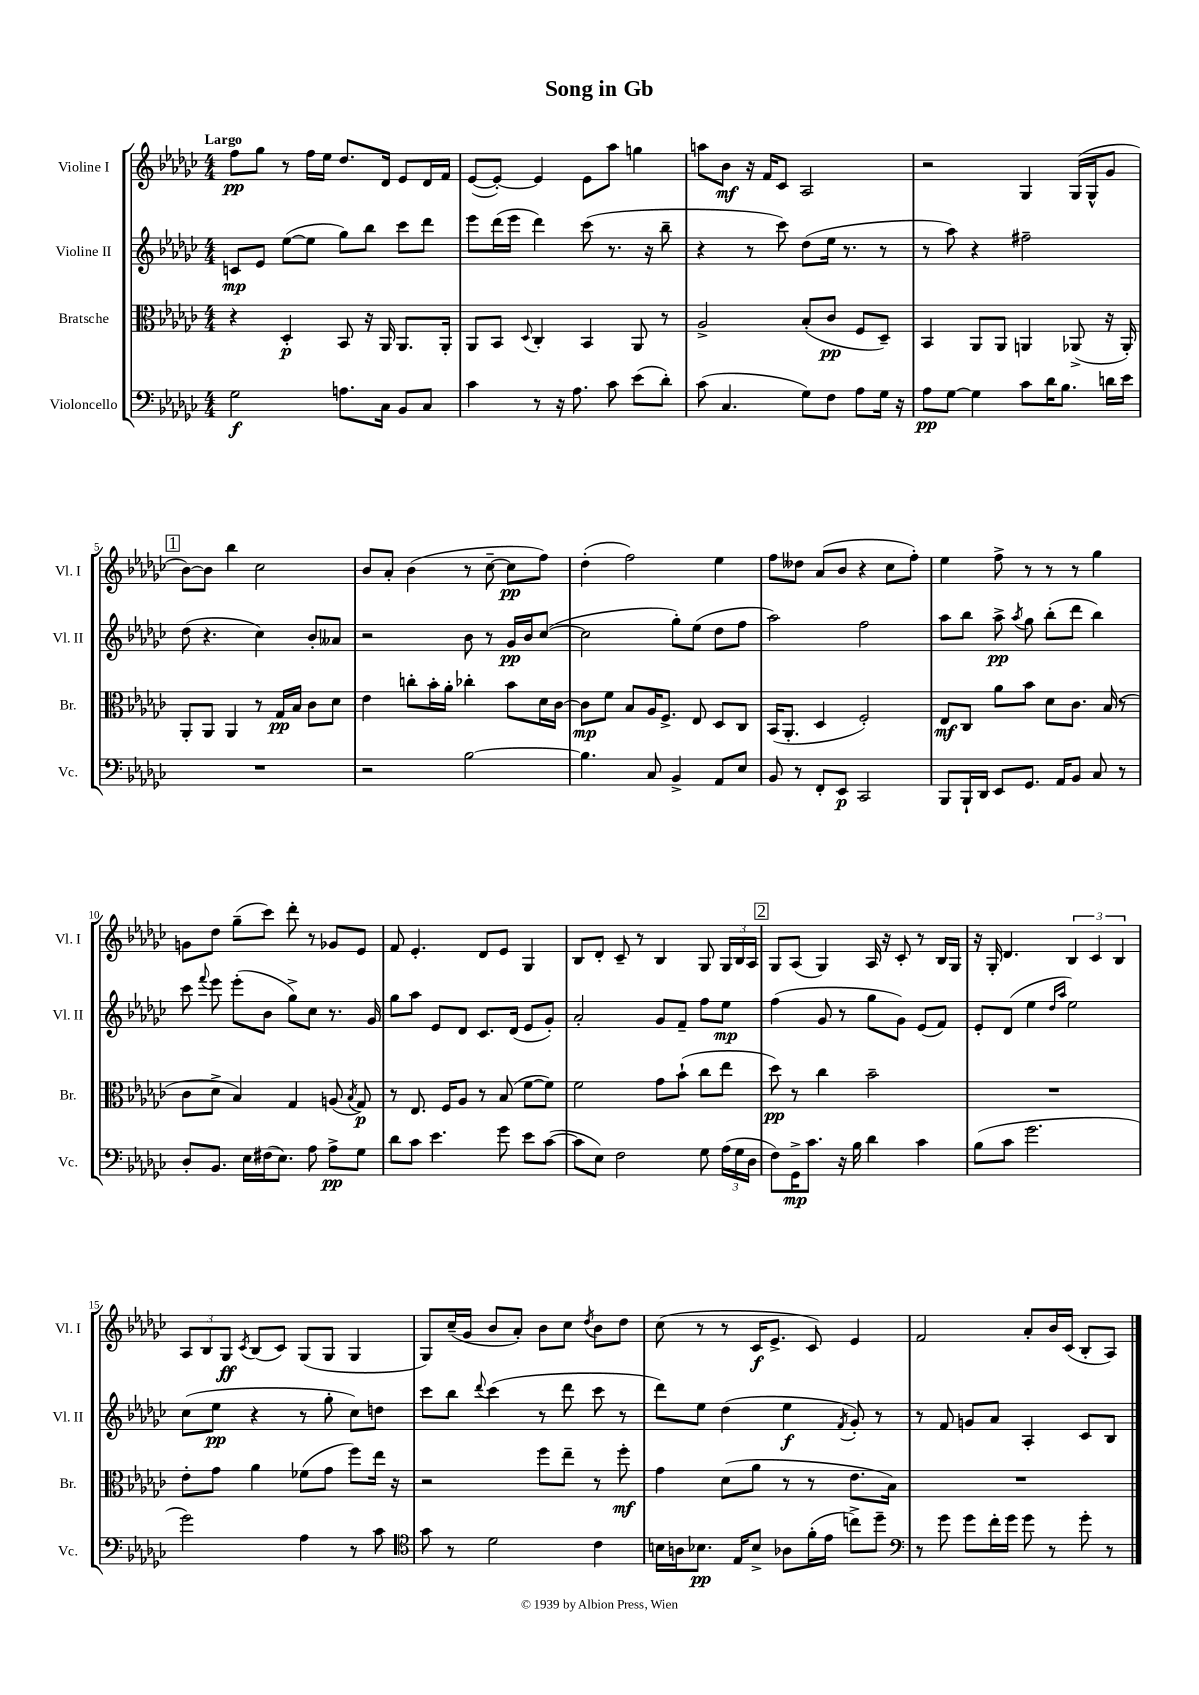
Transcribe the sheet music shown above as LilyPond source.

\header { title = "Song in Gb" }
<<
\new StaffGroup <<
\new Staff = "s0" \with { instrumentName = "Violine I" shortInstrumentName = "Vl. I" } {
    \clef treble \key ges \major \numericTimeSignature \time 4/4 \tempo "Largo"
    \autoBeamOff f''8[\pp ges''8] r8 f''16[ ees''16] des''8.[ des'16] ees'8[ des'16 f'16] |
    ees'8[~( ees'8]~-.) ees'4 ees'8[ aes''8] g''4 |
    a''8[ bes'8]\mf r16 f'16[ ces'8] aes2 |
    r2 ges4 ges16[( ges16-^ ges'8] |
    \mark \markup { \box "1" } bes'8[~) bes'8] bes''4 ces''2 |
    bes'8[ aes'8]-. bes'4( r8 ces''8~-- ces''8[\pp f''8]) |
    des''4-.( f''2) ees''4 |
    f''8[ deses''8] aes'8[( bes'8] r4 ces''8[ f''8]-.) |
    ees''4 f''8-> r8 r8 r8 ges''4 |
    g'8[ des''8] ges''8[--( ces'''8]) des'''8-. r8 ges'8[ ees'8] |
    f'8 ees'4.-. des'8[ ees'8] ges4 |
    bes8[ des'8]-. ces'8-- r8 bes4 ges8 \tuplet 3/2 { ges16[ bes16 aes16] } |
    \mark \markup { \box "2" } ges8[ aes8]( ges4) aes16 r16 ces'8-. r8 bes16[ ges16] |
    r16 ges16-. des'4. \tuplet 3/2 { bes4 ces'4 bes4 } |
    \tuplet 3/2 { aes8[ bes8 ges8]\ff } \acciaccatura { ces'8 } bes8[( ces'8]) ges8[( ges8] ges4 |
    ges8[) ces''16--( ges'16] bes'8[ aes'8]-.) bes'8[ ces''8] \acciaccatura { des''8 } bes'8[ des''8] |
    ces''8( r8 r8 ces'16[\f ees'8.]-> ces'8) ees'4 |
    f'2 aes'8[-. bes'16 ces'16]( bes8[-. aes8]) \bar "|." |
}
\new Staff = "s1" \with { instrumentName = "Violine II" shortInstrumentName = "Vl. II" } {
    \clef treble \key ges \major \numericTimeSignature \time 4/4
    \autoBeamOff c'8[\mp ees'8] ees''8[~( ees''8] ges''8[) bes''8] ces'''8[ des'''8] |
    ees'''8[ des'''16( ees'''16] des'''4) ces'''8( r8. r16 bes''8-- |
    r4 r8 ces'''8) des''8[( ees''16] r8. r8 |
    r8 aes''8) r4 fis''2-- |
    \mark \markup { \box "1" } des''8( r4. ces''4) bes'8[-. aeses'8] |
    r2 bes'8 r8 ges'16[\pp bes'16 ces''8]~( |
    ces''2 ges''8[-.) ees''8]( des''8[ f''8] |
    aes''2) f''2 |
    aes''8[ bes''8] aes''8->\pp \acciaccatura { aes''8 } ges''8 bes''8[-.( des'''8] bes''4) |
    ces'''8 \appoggiatura { f'''8 } ees'''8 ees'''8[-.( bes'8] ges''8[->) ces''8] r8. ges'16 |
    ges''8[ aes''8] ees'8[ des'8] ces'8.[ des'16]( ees'8[ ges'8]-.) |
    aes'2-. ges'8[ f'8]-- f''8[ ees''8]\mp |
    \mark \markup { \box "2" } f''4( ges'8 r8 ges''8[ ges'8]) ees'8[( f'8]) |
    ees'8[-. des'8]( ees''4 \grace { des''16[ aes''16] } ees''2) |
    ces''8[( ees''8]\pp r4 r8 ges''8-. ces''8[) d''8] |
    ces'''8[ bes''8] \appoggiatura { des'''8 } ces'''4( r8 des'''8 ces'''8 r8 |
    des'''8[) ees''8] des''4( ees''4\f \acciaccatura { f'8 } ges'8-.) r8 |
    r8 f'8 g'8[ aes'8] aes4-. ces'8[ bes8] \bar "|." |
}
\new Staff = "s2" \with { instrumentName = "Bratsche" shortInstrumentName = "Br." } {
    \clef alto \key ges \major \numericTimeSignature \time 4/4
    \autoBeamOff r4 des4-.\p bes,8 r16 aes,16 aes,8.[ aes,16]-. |
    aes,8[ bes,8] \appoggiatura { des8 } ces4-. bes,4 aes,8 r8 |
    aes2-> bes8[-.( ces'8]\pp f8[ des8]--) |
    bes,4 aes,8[ aes,8] a,4 aes,8->( r16 aes,16-.) |
    \mark \markup { \box "1" } aes,8[-. aes,8] aes,4 r8 ges16[\pp bes16] ces'8[ des'8] |
    ees'4 c''8[-. bes'16-. aes'16]-. ces''4-. bes'8[ des'16 ces'16]~ |
    ces'8[\mp f'8] bes8[ aes16 f8.]-> ees8 des8[ ces8] |
    bes,16[( aes,8.]-. des4 f2-.) |
    ees8[\mf ces8] aes'8[ bes'8] des'8[ ces'8.] bes16( r8 |
    ces'8[ des'8]-> bes4) ges4 a8( \acciaccatura { bes8 } ges8\p) |
    r8 ees8. f16[ aes8] r8 bes8( f'8[~ f'8]) |
    f'2 ges'8[ bes'8]-!( ces''8[ ees''8] |
    \mark \markup { \box "2" } des''8\pp) r8 ces''4 bes'2-- |
    R1 |
    ees'8[-. ges'8] aes'4 fes'8[( ges'8] f''8[) ees''16] r16 |
    r2 f''8[ ees''8]-- r8 f''8-.\mf |
    ges'4 des'8[( aes'8] r8 r8 ees'8.[ bes16]) |
    R1 \bar "|." |
}
\new Staff = "s3" \with { instrumentName = "Violoncello" shortInstrumentName = "Vc." } {
    \clef bass \key ges \major \numericTimeSignature \time 4/4
    \autoBeamOff ges2\f a8.[ ces16] bes,8[ ces8] |
    ces'4 r8 r16 aes8. ces'8 ees'8[( des'8]-.) |
    ces'8( ces4. ges8[) f8] aes8[ ges16] r16 |
    aes8[\pp ges8]~ ges4 ces'8[ des'16 bes8.] d'16[ ees'16] |
    \mark \markup { \box "1" } R1 |
    r2 bes2~ |
    bes4. ces8 bes,4-> aes,8[ ees8] |
    bes,8 r8 f,8[-. ees,8]\p ces,2 |
    bes,,8[ bes,,16-! des,16] ees,8[ ges,8.] aes,16[ bes,8] ces8 r8 |
    des8[-. bes,8.] ees16[ fis16( ees8.]) aes8 aes8[->\pp ges8] |
    des'8[ ces'8] ees'4. ges'8 ees'8[ ces'8]~( |
    ces'8[ ees8]) f2 ges8 \tuplet 3/2 { aes16[( ges16 des16] } |
    \mark \markup { \box "2" } f8[) ges,16->\mp ces'8.] r16 bes16 des'4 ces'4 |
    bes8[( ces'8] ges'2. |
    ges'2) aes4 r8 ces'8 |
    \clef tenor ges'8 r8 des'2 ces'4 |
    b16[ a16 bes8.]\pp ees16[ bes8]-> aes8[ f'16-.( ees'16] c''8[->) des''8]-- |
    \clef bass r8 ges'8 ges'8[ f'16-. ges'16] ges'8 r8 ges'8-. r8 \bar "|." |
}
>>
>>
